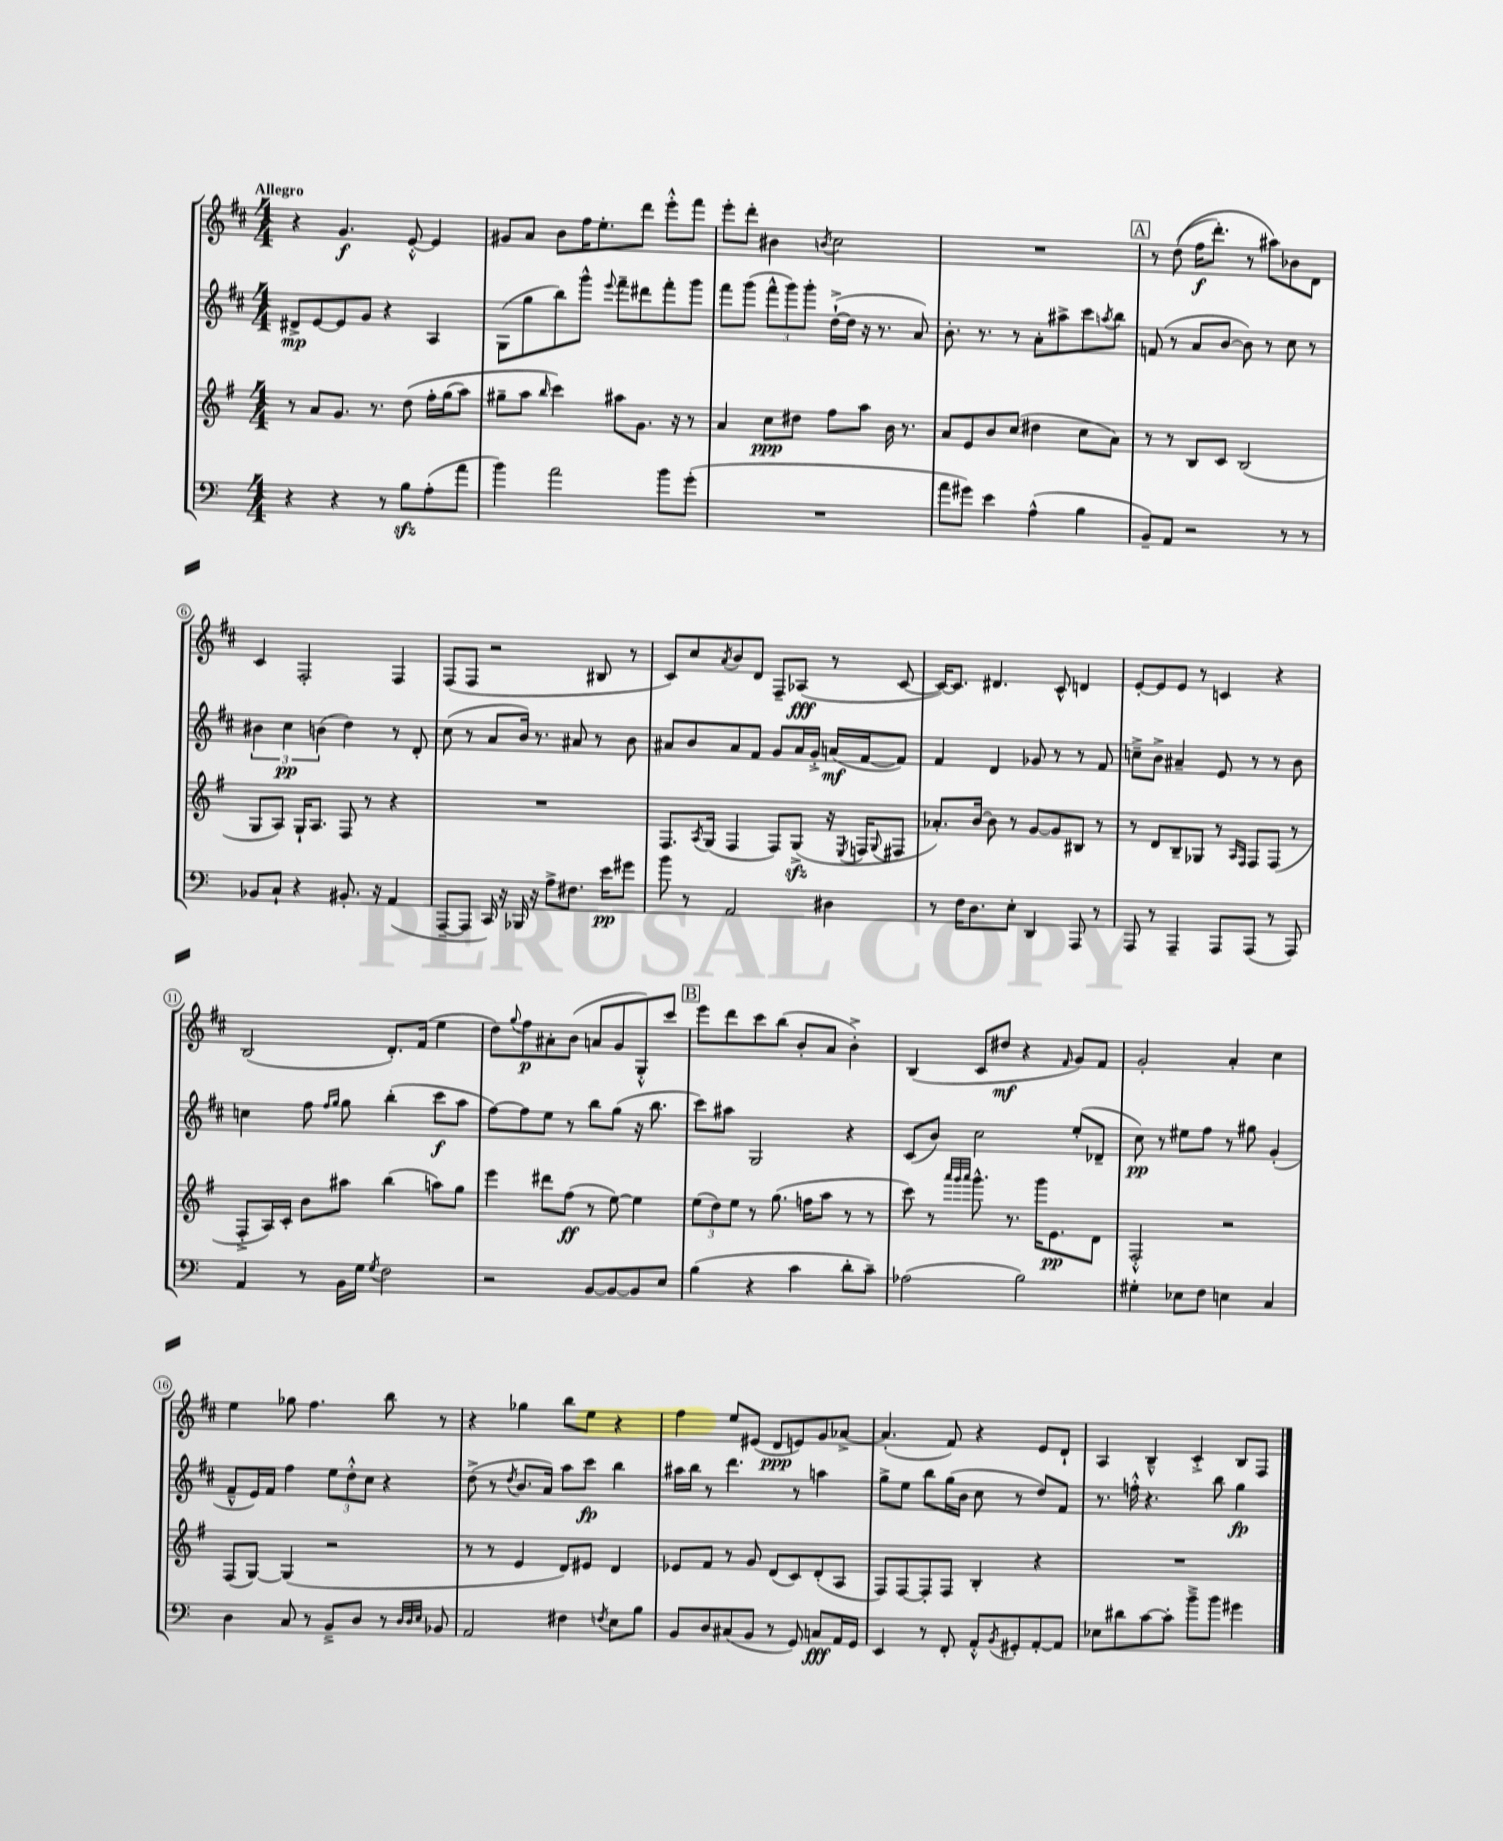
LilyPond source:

<<
\new StaffGroup <<
\new Staff = "s0" {
    \clef treble \key d \major \numericTimeSignature \time 4/4 \tempo "Allegro"
    r4 g'4.\f e'8~-.-^ e'4 |
    gis'8 a'8 b'8 fis''16 e''8.-. d'''8 e'''8-.-^ fis'''8 |
    e'''8-. d'''8-. bis'4 \acciaccatura { b'8 } cis''2 |
    R1 |
    \mark \markup { \box "A" } r8 d''8(\( fis''16\f d'''8.-.) r8 ais''8\) bes'8 d'8 |
    cis'4 fis2-. fis4 |
    fis8( fis8 r2 bis8 r8 |
    cis'8) cis''8 \acciaccatura { a'8 } b'8 d'8 fis8-- aes8\fff( r8 cis'8~ |
    cis'16~) cis'8. dis'4. cis'8-^ d'4 |
    e'8~-. e'8 e'8 r8 c'4 r4 |
    b2( d'8.-.) fis'16( e''4 |
    d''8) \appoggiatura { g''8 } fis''8\p ais'8-. b'8( a'8 g'8 g8-.-^) cis'''8 |
    \mark \markup { \box "B" } e'''8 d'''8 cis'''8 b''8( b'8-. a'8 b'4-.->) |
    b4( cis'8 dis''8\mf r4 \grace { fis'16 } g'8) fis'8 |
    g'2-. a'4-. cis''4 |
    e''4 ges''8 fis''4. b''8 r8 |
    r4 ges''4 b''8 e''8 r4 |
    fis''4 e''8 eis'8( d'8\ppp e'8) g'8 aes'8~-> |
    aes'4.-.( fis'8) r4 e'8 d'8-! |
    a4 b4---^ cis'4-.-> b8 fis8 \bar "|." |
}
\new Staff = "s1" {
    \clef treble \key d \major \numericTimeSignature \time 4/4
    dis'8->\mp e'8~ e'8 g'8 r4 a4 |
    g8( g''8 b''8) g'''8-^ \appoggiatura { e'''8 } fis'''8-- dis'''8 fis'''8-. g'''8 |
    fis'''8 g'''8( \tuplet 3/2 { fis'''8-^ g'''8) g'''8-. } d''16~-!->( d''16 r16 r8. a'8) |
    b'8.-. r8. r8 a'8-. ais''8-> cis'''8 \acciaccatura { a''8 } b''8 |
    \mark \markup { \box "A" } f'8( r8 a'8 b'8~ b'8) r8 cis''8 r8 |
    \tuplet 3/2 { bis'4 cis''4\pp b'4( } d''4) r8 d'8-. |
    cis''8( r8 a'8 b'16) r8. ais'8 r8 b'8 |
    ais'8 b'8 ais'8 fis'8 g'8 ais'16 g'16-.-> a'16\mf( fis'16~ fis'8) |
    fis'4 d'4 ges'8 r8 r8 fis'8 |
    c''8---> b'8-> ais'4-- e'8 r8 r8 b'8 |
    c''4 fis''8 \grace { fis''16 g''16 } g''8 b''4-.( cis'''8\f a''8 |
    fis''8~) fis''8 e''8 r8 b''8 g''8( r16 b''8. |
    \mark \markup { \box "B" } cis'''8) ais''8 g2 r4 |
    cis'8( b'8) cis''2 e''8-.( des'8-- |
    cis''8\pp) r8 eis''8 fis''8 r8 gis''8 g'4-.( |
    fis'8---^ e'16) fis'16 fis''4 \tuplet 3/2 { e''8 d''8-.-^ cis''8 } r4 |
    d''8->( r8 \acciaccatura { d''8 } b'8. a'16) a''8 cis'''8\fp b''4 |
    ais''16 b''16 r8 d'''4. r8 a''4 |
    g''8-> e''8 b''8 g''16( b'16 cis''8 r8 d''8) fis'8 |
    r8. f''16-.-^ r4. b''8 g''4\fp \bar "|." |
}
\new Staff = "s2" {
    \clef treble \key g \major \numericTimeSignature \time 4/4
    r8 a'8 g'8. r8. d''8\( fis''16-. g''16( a''8) |
    gis''8-- a''8 \grace { b''16 } c'''4\) ais''8 g'8. r16 r8 |
    a'4 c''8\ppp dis''8 fis''8 a''8 b'16 r8. |
    a'8 e'8 b'8 c''8( dis''4 c''8 a'8) |
    \mark \markup { \box "A" } r8 r8 b8 c'8 b2( |
    g8 a8) g16-! a8. fis8 r8 r4 |
    R1 |
    fis8. \acciaccatura { a8 } g16( fis4 fis8) g8->\sfz( r16 \acciaccatura { e8 } f16 \appoggiatura { g8 } fis8 |
    aes'8.-.) b'16~ b'8 r8 g'8~ g'8 bis8 r8 |
    r8 d'8 b8-- ges8 r8 \grace { a16 fis16 } fis8 fis8( r8 |
    fis8-.-> a16) c'16-. b'8 ais''8 b''4( a''8) g''8 |
    e'''4 dis'''8 fis''8\ff( r8 e''8~) e''4 |
    \mark \markup { \box "B" } \tuplet 3/2 { e''8( d''8) e''8 } r8 g''8.( f''16 a''8 r8 r8 |
    c'''8) r8 \grace { a'''32 g'''32 a'''32 } g'''8.-^ r8. g'''16 e'8.\pp d'8 |
    fis2-.-^ r2 |
    fis8( g8~) g4( r2 |
    r8 r8 e'4 d'8) eis'8 d'4 |
    ees'8 fis'8 r8 g'8 d'8( c'8) d'8-.( a8 |
    fis8) fis8~ fis8-. fis8 b4-. r4 |
    R1 \bar "|." |
}
\new Staff = "s3" {
    \clef bass \key c \major \numericTimeSignature \time 4/4
    r4 r4 r8 b8\sfz a8-.( a'8 |
    b'4) a'2 b'8 g'8-.( |
    R1 |
    a'8 gis'8) e'4 a4-^( b4 |
    \mark \markup { \box "A" } b,8--) a,8 r2 r8 r8 |
    bes,8 c8-! r4 bis,8.-. r16 a,4( |
    a,,8~-- a,,8 c,16) r16 bes,,16 r16 a8-> fis8. e'16\pp gis'8 |
    b'8 r8 a,2 dis4 |
    r8 f16 d8. e8-. d,4 a,,8 r8 |
    a,,8 r8 a,,4-- a,,8 a,,8( r8 a,,8) |
    a,4 r8 b,16 g16 \acciaccatura { g8 } f2 |
    r2 b,8~ b,8~ b,8 e8 |
    \mark \markup { \box "B" } b4( r4 c'4 d'8-. c'8--) |
    aes2( b2) |
    gis4-. ees8 f8 e4 c4 |
    d4 c8 r8 b,8---> d8 r8 \grace { d32 d32 e32 } bes,8 |
    a,2 fis4 \acciaccatura { f8 } e8 b8 |
    b,8 d8 cis8( b,8 r8 g,8) c8\fff a,16 g,16 |
    e,4 r8 f,8-. a,8-.-^ \acciaccatura { b,8 } gis,8-. a,8~-. a,8 |
    ees8 dis'8 c'8~ c'8-. b'8---> b'8 gis'4 \bar "|." |
}
>>
>>
\layout { \context { \Score \override BarNumber.stencil = #(make-stencil-circler 0.1 0.3 ly:text-interface::print) } }
